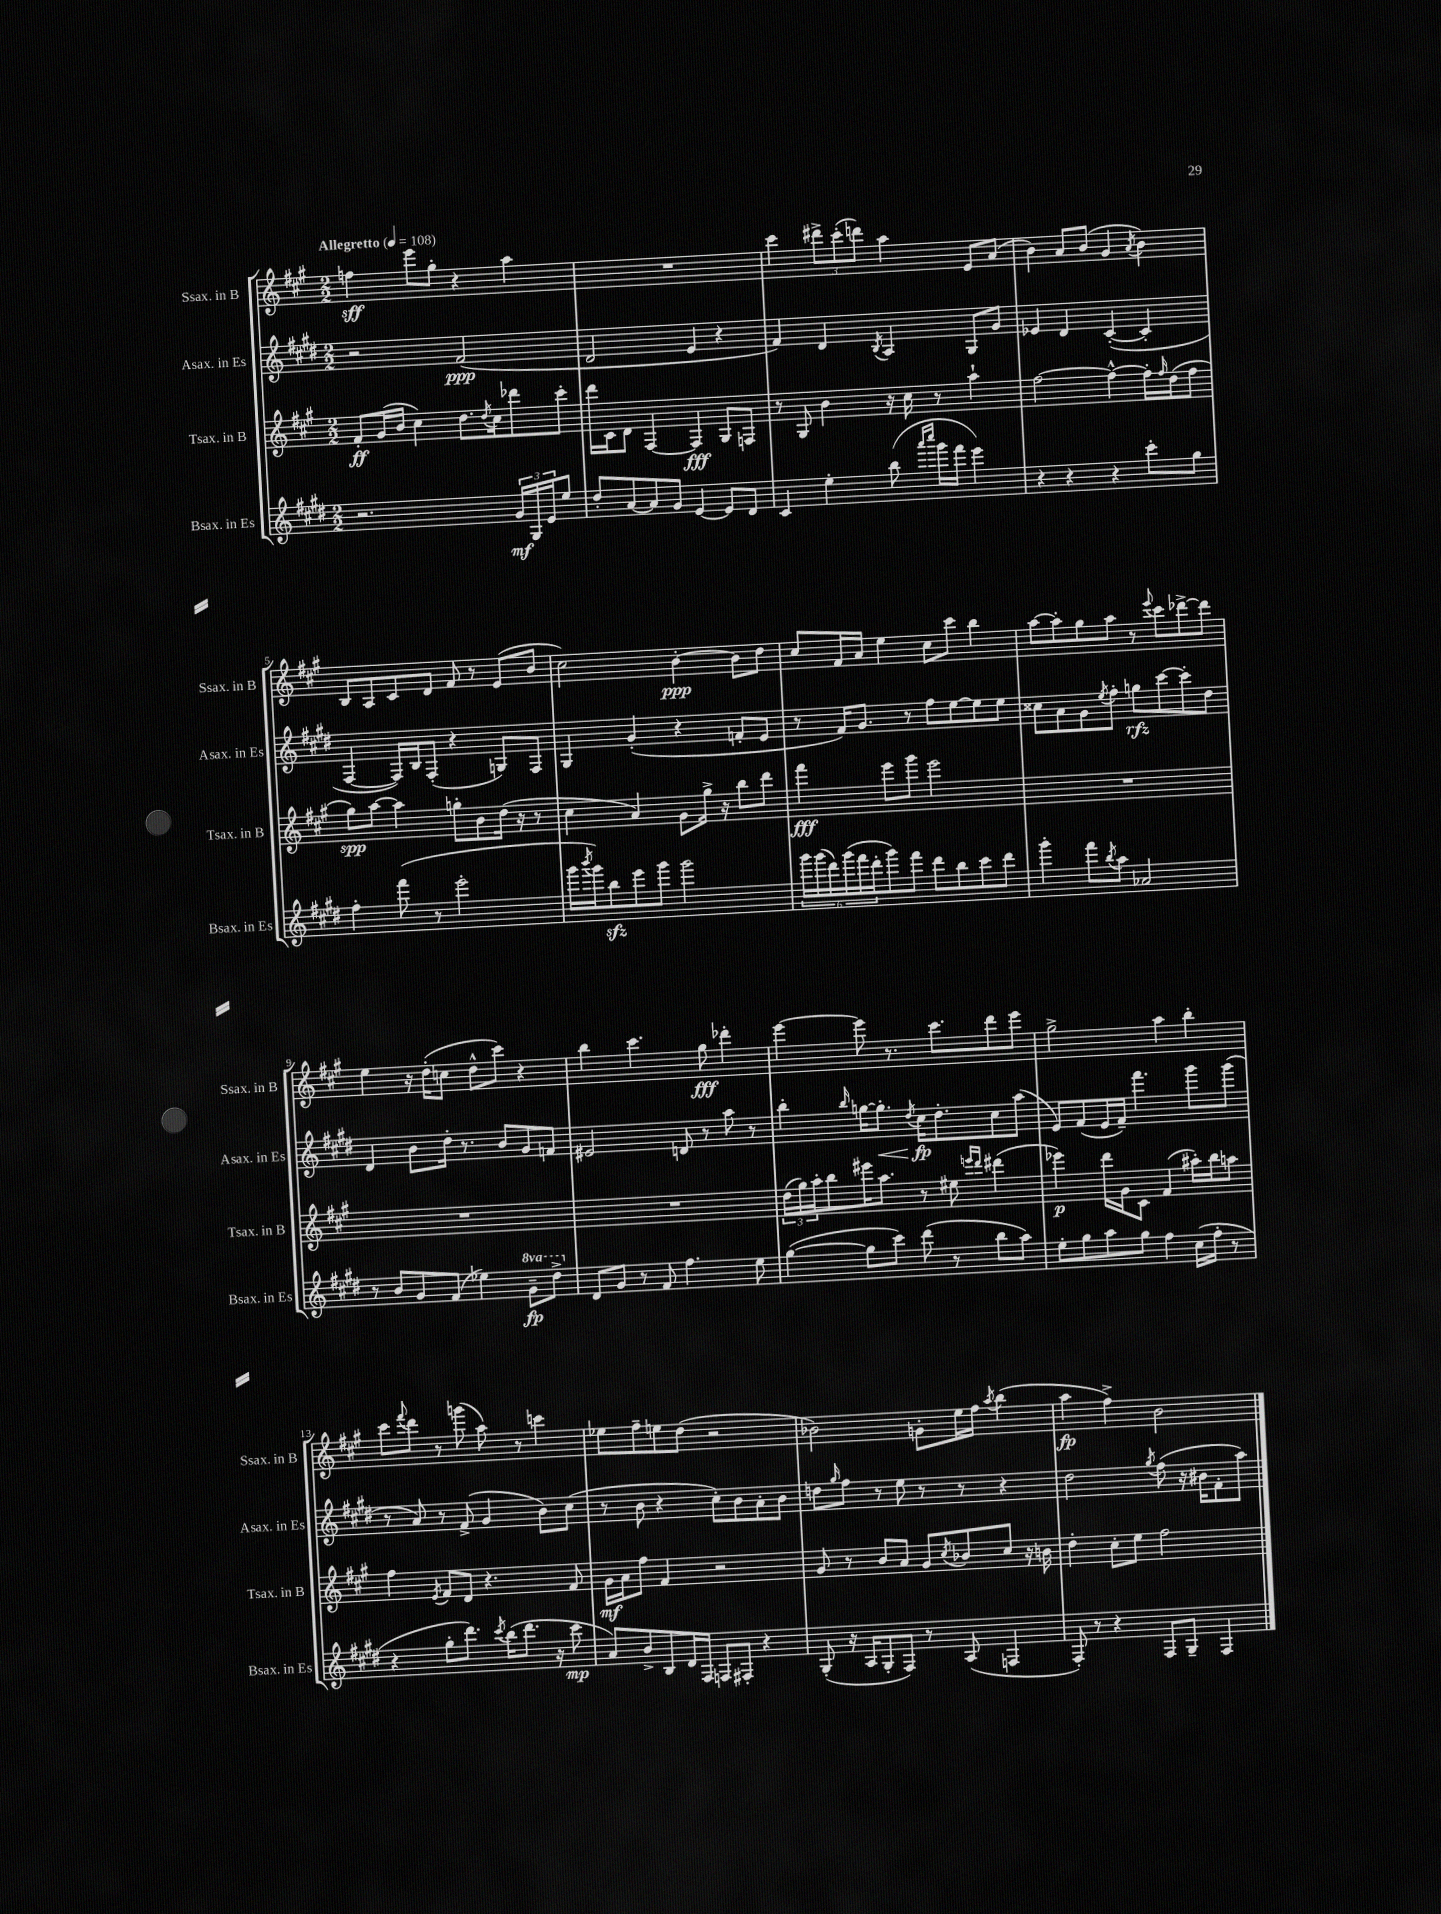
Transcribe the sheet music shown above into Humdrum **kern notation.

**kern	**kern	**kern	**kern
*staff4	*staff3	*staff2	*staff1
*clefG2	*clefG2	*clefG2	*clefG2
*k[f#c#g#d#]	*k[f#c#g#]	*k[f#c#g#d#]	*k[f#c#g#]
*M2/2	*M2/2	*M2/2	*M2/2
*MM108	*MM108	*MM108	*MM108
2.r	8f#'	2r	4ff
.	(16g#	.	.
.	16b	.	.
.	4cc#)	.	8eee
.	.	.	8gg#'
.	8.dd	(2f#	4r
.	8qdd	.	.
.	16cc#	.	.
24g#	8ddd-	.	4aa
24G#	.	.	.
24e	.	.	.
8ee	8ccc#'	.	.
=	=	=	=
8dd#'	16ddd	2d#	1r
.	16c#	.	.
[8a	8d	.	.
8a]	[4F#	.	.
8g#	.	.	.
[4e	4F#]	4e	.
8e]	8G#	4r	.
8d#	8F	.	.
=	=	=	=
4c#	8r	4f#)	4ccc#
.	8G#	.	.
4ee'	4b	4d#	12ddd#^
.	.	.	(12ccc#'
.	.	.	12ddd)
.	.	8qB	.
(8bb	16r	4A	4aa
.	16cc#	.	.
16qqaaa	.	.	.
16qqcccc#	.	.	.
16ggg#	8r	.	.
16fff#	.	.	.
4eee)	4aa`	8G#	8e
.	.	8g#	(8a
=	=	=	=
4r	[2ff#	4e-	4b)
4r	.	4d#	8a
.	.	.	(8b
4r	4ff#^^_	([4c#'	4g#
.	.	.	8qa
8ccc#'	16ff#']	4c#']	4b)
.	16qqff#	.	.
.	(16dd	.	.
8gg#	8ff#	.	.
=	=	=	=
4ff#'	8gg#)	[4F#	8B
.	[8aa	.	8A
(8fff#	4aa]	16F#])	8c#
.	.	16B	.
8r	.	(8F#'	8d
2eee'	8gg'	4r	8f#
.	8b	.	8r
.	(16dd	8G)	(8e
.	16r	.	.
.	8r	8F#	8b
=	=	=	=
16ggg#	4cc#	4G#	2cc#)
8qbbb	.	.	.
16ggg#)	.	.	.
8bb	.	.	.
8eee	4a)	(4g#'	.
8ggg#	.	.	.
2ggg#	8g#	4r	[4b'
.	16gg#^	.	.
.	16r	.	.
.	8bb	8f'	8b]
.	8ddd	8e	8dd
=	=	=	=
24ggg#	4fff#	8r	8cc#
(24ggg#	.	.	.
24ddd#)	.	.	.
(24ggg#	.	16f#)	16f#
24fff#	.	.	.
.	.	8.g#	16a
24ddd#'	.	.	.
8ggg#)	8eee	.	4ee
8fff#	8ggg#	8r	.
8ddd#	2eee	8ff#	8cc#
8bb	.	[8ee	8ccc#
8ccc#	.	8ee]	4bb
8ddd#	.	8ee	.
=	=	=	=
4ggg#'	1r	8cc##	[8aa
.	.	8a	8aa']
8fff#	.	8g#	8gg#
8qbb	.	8qee	.
8aa	.	8ff#'	8aa
2a-	.	8gg	8r
.	.	.	8qqeee
.	.	[8ccc#	8ccc#
.	.	8ccc#']	[8ddd-^
.	.	8dd#	8ddd-]
=	=	=	=
8r	1r	4d#	4ee
8b	.	.	.
8g#	.	8b	16r
.	.	.	(16dd'
(8f#	.	16dd#'	8cc
.	.	8.r	.
4ee-)	.	.	8dd^^
.	.	8b	8ccc#)
8gg#~	.	8g#	4r
8ddd#^	.	8f	.
=	=	=	=
8d#	1r	2e#	4bb
8g#	.	.	.
8r	.	.	4.ccc#
8f#	.	.	.
4.ff#	.	8d	.
.	.	8r	8gg#
.	.	8aa	4ddd-'
8ee	.	8r	.
=	=	=	=
([4gg#	(24dd	4bb'	[4eee
.	24gg#)	.	.
.	24aa'	.	.
.	8bb	.	.
.	.	16qqbb	.
8gg#]	16eee#	[16gg	8eee]
.	8.aa	8.gg']	.
8ccc#)	.	.	8.r
.	.	8qdd#	.
(8ddd#	8r	16cc#	.
.	.	8.dd#'	8.ccc#
8r	8ee#	.	.
.	16qqeee	.	.
.	16qqddd	.	.
8bb	(4ddd#	8cc#	8ddd
8aa)	.	(8aa	8eee
=	=	=	=
8ee'	4eee-)	8e)	2gg#^
8gg#	.	(8f#	.
8aa	16ddd	16e	.
.	16g#	16f#~)	.
8gg#	8c#	4.fff#	.
4ff#	(4f#	.	4aa
(16cc#	16aa#')	8ggg#	4bb'
16ff#'	16bb	.	.
8r	8aa	(8ggg#	.
=	=	=	=
4r	4ff#	8r	8ccc#
.	.	.	8qqfff#
.	.	8a)	8ddd
.	8qe	.	.
8gg#'	8f#	8r	8r
8.ddd#)	8d	(8f#^	(8ggg
.	4.r	4g#	8aa)
8qccc#	.	.	.
(16bb	.	.	.
8.ddd#	.	.	8r
.	.	8b)	4ccc
16r	.	.	.
8ccc#	8f#	(8cc#	.
=	=	=	=
8a)	16g#	8r	8ee-
.	16a	.	.
8b^	8ff#	8b	8ff#~
8B	4f#	4r	8ee
16d#	.	.	(8dd
16F#	.	.	.
8F	2r	8cc#')	2r
8F#'	.	8b	.
4r	.	8a'	.
.	.	8b	.
=	=	=	=
(8G#'	8g#	8dd	2b-)
.	.	16qqgg#	.
16r	8r	8ff#	.
16A	.	.	.
8G#'	8b	8r	.
8F#)	8a	8ee	.
8r	8g#	8r	8g'
.	8qcc#	.	.
(8A	8b-	8r	16ee
.	.	.	16ff#
.	.	.	8qaa
4F	8cc#	4r	(4bb
.	16r	.	.
.	16b	.	.
=	=	=	=
8F#')	4dd'	2dd#	4aa
8r	.	.	.
4r	8cc#'	.	4ff#^)
.	8ee	.	.
.	.	8qgg#	.
8F#	2ff#	(8ff#	2b
8G#~	.	16r	.
.	.	16b#	.
4F#	.	8f#'	.
.	.	8aa)	.
==	==	==	==
*-	*-	*-	*-
